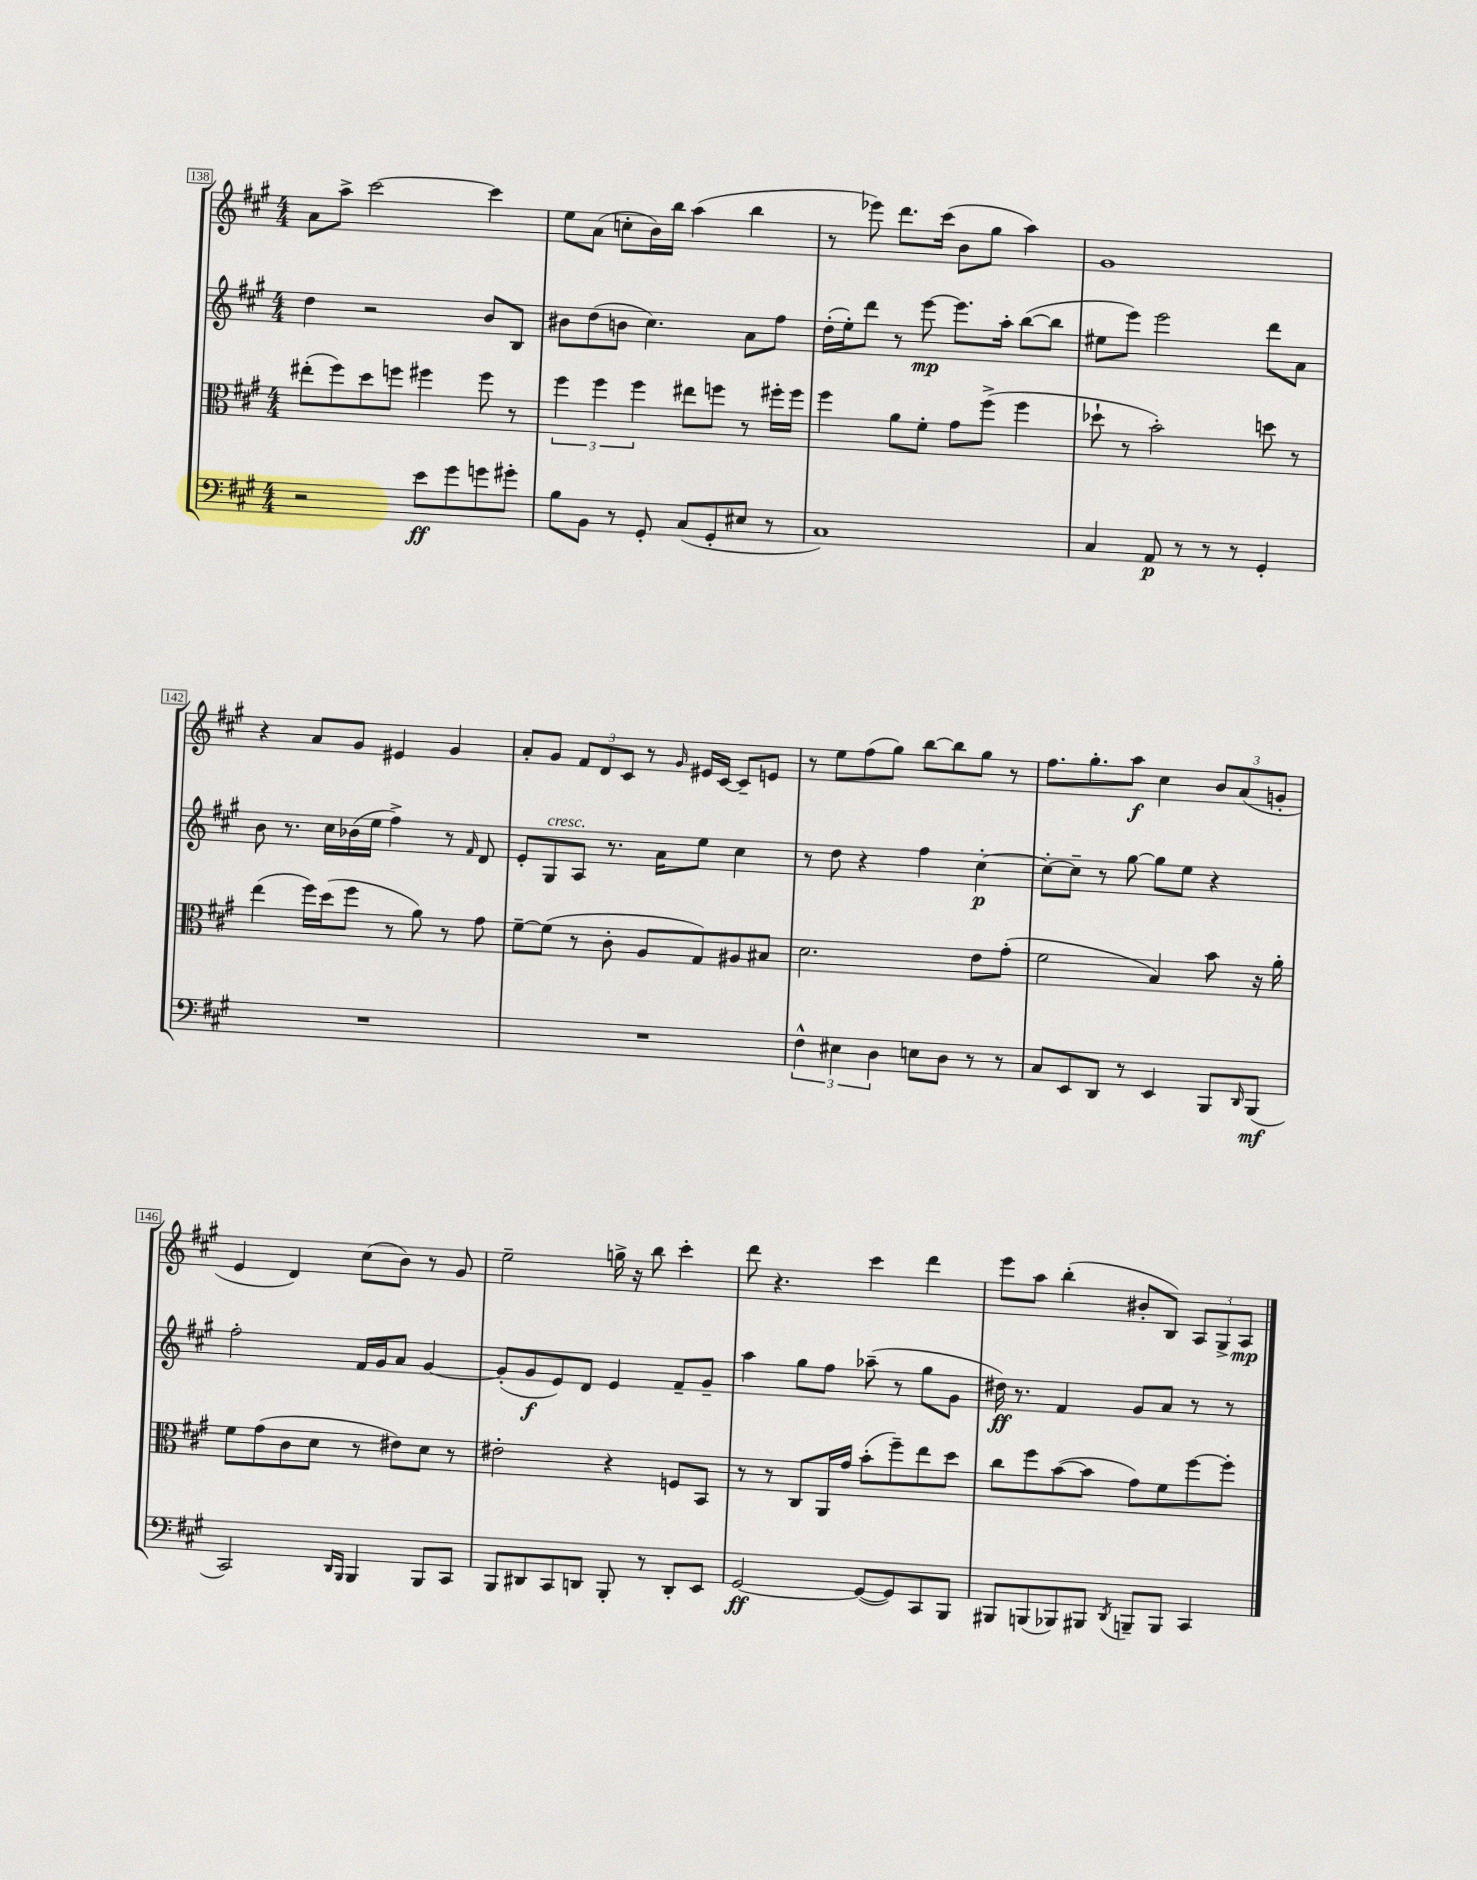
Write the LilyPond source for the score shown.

<<
\new StaffGroup <<
\new Staff = "s0" {
    \clef treble \key a \major \numericTimeSignature \time 4/4
    a'8 a''8-> cis'''2~ cis'''4 |
    e''8 a'8( c''8-. b'16) b''16 a''4( b''4 |
    r8 ees'''8) d'''8. cis'''16( b'8 gis''8 a''4) |
    gis'1 |
    r4 a'8 gis'8 eis'4 gis'4 |
    a'8-. gis'8 \tuplet 3/2 { fis'8 d'8 cis'8 } r8 \grace { gis'16 } eis'16 cis'16~ cis'8-- e'8 |
    r8 e''8 fis''8( gis''8) b''8~ b''8 gis''8 r8 |
    fis''8. gis''8.-. a''8\f cis''4 \tuplet 3/2 { b'8 a'8( g'8-. } |
    e'4 d'4) cis''8( b'8) r8 gis'8 |
    e''2-- g''16-> r16 b''8 cis'''4-. |
    d'''8 r4. cis'''4 d'''4 |
    e'''8 a''8 b''4-.( bis'8-. b8) \tuplet 3/2 { a8 gis8-> a8\mp } \bar "|." |
}
\new Staff = "s1" {
    \clef treble \key a \major \numericTimeSignature \time 4/4
    d''4 r2 b'8 b8 |
    bis'8 d''8( b'8 cis''4.) a'8 fis''8 |
    d''16-.( e''16-.) d'''8 r8 e'''8~\mp e'''8. a''16-. b''8~( b''8 |
    eis''8 e'''8) e'''2 d'''8 a'8 |
    b'8 r8. cis''16 bes'16( e''16 fis''4->) r8 \grace { fis'16 } d'8 |
    e'8-. gis8^\markup { \italic "cresc." } a8 r8. a'16 e''8 cis''4 |
    r8 d''8 r4 fis''4 cis''4~-.\p |
    cis''8~-. cis''8-- r8 gis''8~ gis''8 e''8 r4 |
    fis''2-. fis'16 gis'16 a'8 gis'4~ |
    gis'8-.( gis'8\f e'8) d'8 e'4 fis'8-- gis'8-- |
    a''4 gis''8 fis''8 aes''8--( r8 gis''8 gis'8 |
    dis''16\ff) r8. fis'4 gis'8 a'8 r8 r8 \bar "|." |
}
\new Staff = "s2" {
    \clef alto \key a \major \numericTimeSignature \time 4/4
    eis''8-.( fis''8) d''8 f''8 fis''4 fis''8 r8 |
    \tuplet 3/2 { fis''4 fis''4 fis''4 } eis''8 f''8 r8 fis''16-. fis''16 |
    fis''4 a'8 fis'8-. gis'8 fis''8->( fis''4 |
    des''8-! r8 b'2-.) d''8 r8 |
    e''4( fis''16) d''16( fis''8 r8 a'8) r8 gis'8 |
    fis'8~-- fis'8( r8 cis'8-. a8 gis8) ais8 bis8 |
    d'2. e'8 gis'8-.( |
    fis'2 b4) b'8 r16 a'16-. |
    fis'8 gis'8( cis'8 d'8 r8 eis'8) d'8 r8 |
    eis'2-. r4 f8 b,8 |
    r8 r8 cis8 a,16 gis'16 b'8-.( fis''8--) e''8 d''8 |
    cis''8 fis''8 b'8~( b'8 gis'8) fis'8 fis''8~ fis''8-. \bar "|." |
}
\new Staff = "s3" {
    \clef bass \key a \major \numericTimeSignature \time 4/4
    r2 e'8\ff gis'8 g'8 gis'8-. |
    b8 b,8 r8 gis,8-. cis8( gis,8-. eis8 r8 |
    cis1) |
    cis4 a,8\p r8 r8 r8 gis,4-. |
    R1 |
    R1 |
    \tuplet 3/2 { fis4-^ eis4 d4 } e8 d8 r8 r8 |
    cis8 e,8 d,8 r8 e,4 b,,8 \grace { d,16 } b,,8\mf( |
    cis,2) \grace { d,16 b,,16 } b,,4 b,,8 cis,8 |
    b,,8 dis,8 cis,8 d,8 b,,8-. r8 d,8-. e,8 |
    gis,2~\ff gis,8~( gis,8) cis,8 b,,8 |
    bis,,8 b,,8( bes,,8) bis,,8 \acciaccatura { d,8 } b,,8-- b,,8 cis,4 \bar "|." |
}
>>
>>
\layout { \context { \Score currentBarNumber = #138 \override BarNumber.stencil = #(make-stencil-boxer 0.1 0.3 ly:text-interface::print) } }
